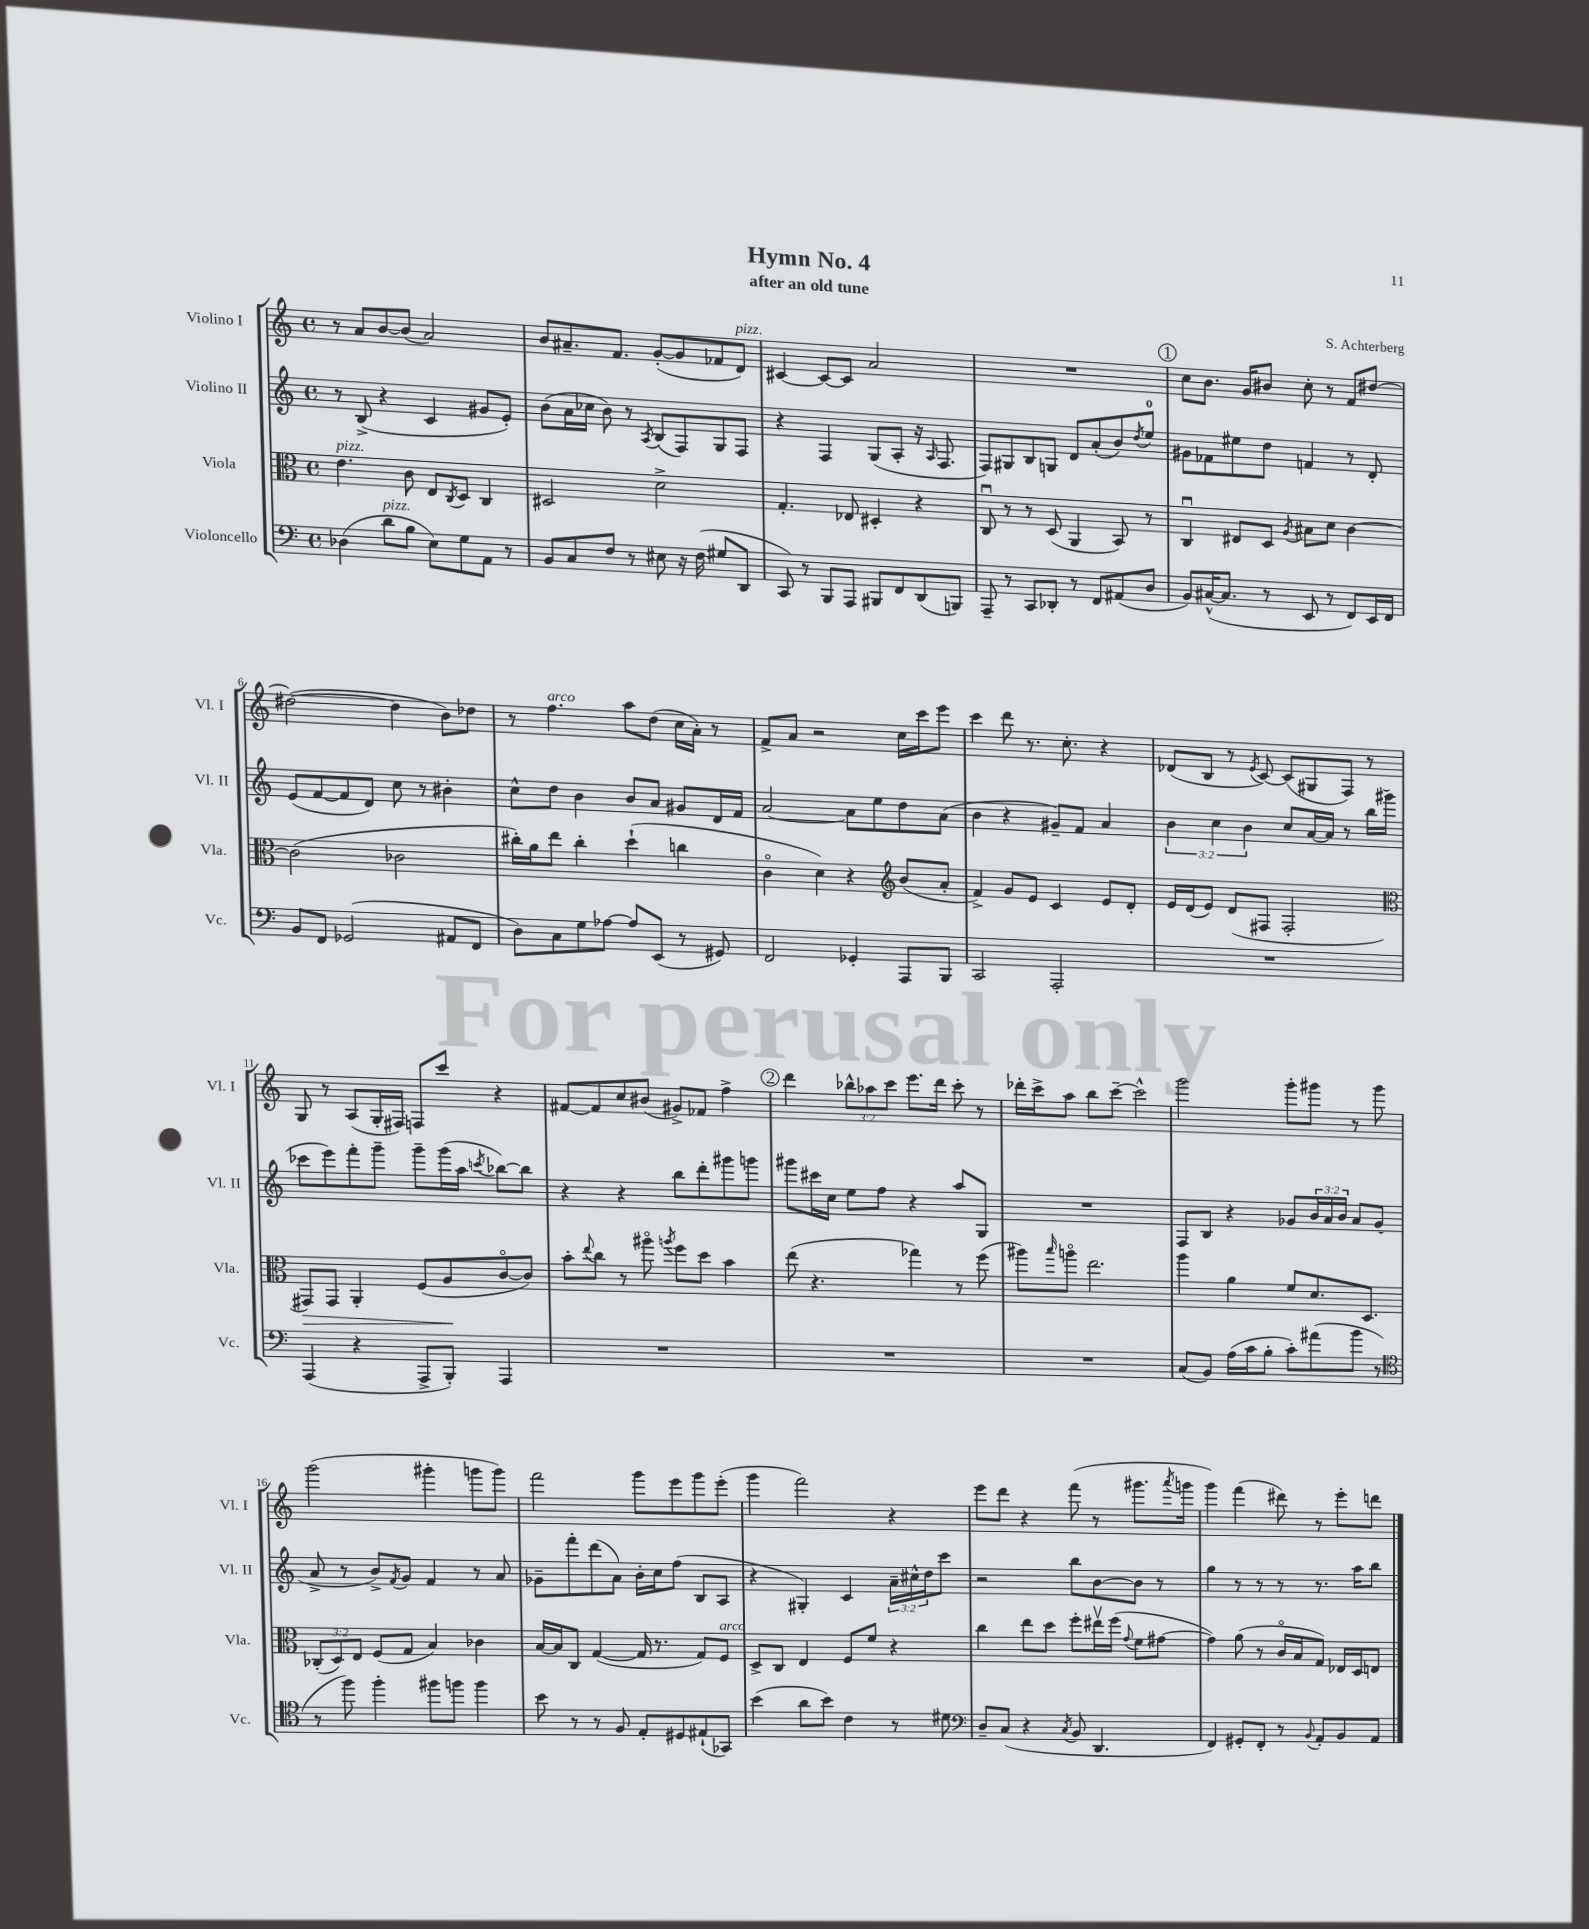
\header { title = "Hymn No. 4" composer = "S. Achterberg" subtitle = "after an old tune" }
<<
\new StaffGroup <<
\new Staff = "s0" \with { instrumentName = "Violino I" shortInstrumentName = "Vl. I" } {
    \clef treble \key c \major \defaultTimeSignature \time 4/4 \override Staff.TupletNumber.text = #tuplet-number::calc-fraction-text
    r8 a'8 b'8~ b'8( a'2) |
    b'8 ais'8.-- f'8. g'8~-.( g'8 fes'8 d'8^\markup { \italic "pizz." }) |
    cis'4~ cis'8~ cis'8 a'2 |
    R1 |
    \mark \markup { \circle "1" } c''8 b'8. g'16 bis'8 c''8-. r8 f'8 dis''8~ |
    dis''2~( dis''4 b'8) des''8 |
    r8 f''4.^\markup { \italic "arco" } a''8 d''8( c''16 a'16-.) r8 |
    f'8-> a'8 r2 c''16 c'''16 e'''8 |
    c'''4 d'''8 r8. c''8.-. r4 |
    des'8( b8 r8 \acciaccatura { e'8 } c'8~) c'8( gis8 f8) r8 |
    g8 r8 a8( g16-. fis16) f8 c'''8 r4 |
    fis'8~ fis'8 c''8 bis'8( gis'8->) fes'8 f''4-> |
    \mark \markup { \circle "2" } d'''4 \tuplet 3/2 { bes''8-^ aes''8 c'''8 } e'''8. d'''16 c'''8-. r8 |
    des'''16-. c'''16-> a''8 b''8 c'''8~-- c'''2-^ |
    g'''2 g'''8-. gis'''8 r8 gis'''8 |
    g'''2( gis'''4-. g'''8 g'''8) |
    f'''2 g'''8 e'''8 g'''8 e'''8-.( |
    g'''4 f'''2) r4 |
    e'''8 d'''8 r4 f'''8( r8 gis'''8. \acciaccatura { a'''8 } g'''16 |
    g'''4) f'''4( dis'''8) r8 e'''8-. d'''8 \bar "|." |
}
\new Staff = "s1" \with { instrumentName = "Violino II" shortInstrumentName = "Vl. II" } {
    \clef treble \key c \major \defaultTimeSignature \time 4/4 \override Staff.TupletNumber.text = #tuplet-number::calc-fraction-text
    r8 b8->( r4 c'4 gis'8 e'8-.) |
    b'8( a'16 ces''16 b'8) r8 \acciaccatura { a8 } b8( f8) g8 f8 |
    r4 f4 g8( a8-. r16 \grace { a16 } f8. |
    f8) gis8 b8 g8 d'8 a'8-.( b'8) \acciaccatura { d''8 } e''8-0 |
    \mark \markup { \circle "1" } gis'8 fes'8 eis''8 d''8 f'4 r8 d'8-. |
    e'8( f'8~ f'8 d'8) c''8 r8 bis'4-. |
    c''8-^ d''8 b'4 b'8 a'8 gis'8 d'16 f'16 |
    a'2~ a'8 e''8 d''8 a'8( |
    b'4 r4 gis'8--) f'8 a'4 |
    \tuplet 3/2 { b'4 c''4 b'4 } c''8 a'16~ a'16 r8 b''16 gis'''16( |
    ces'''8 e'''8) f'''8-. g'''8-- g'''8-- g'''16( a''16 \acciaccatura { c'''8 } bes''8~) bes''8 |
    r4 r4 b''8 d'''8-. gis'''8 g'''8 |
    \mark \markup { \circle "2" } gis'''8 cis'''16 c''16 e''8 f''8 r4 a''8 g8 |
    R1 |
    f8 b8 r4 ges'8 \tuplet 3/2 { b'16 a'16 b'16 } a'8 ges'8( |
    a'8-> r8 b'8->) \acciaccatura { f'8 } g'8 f'4 r8 a'8 |
    ges'8-- f'''8-. d'''8( a'8) b'16-. c''16 f''8( b8 a8 |
    r4 gis4-.) c'4 \tuplet 3/2 { a'16-- cis''16-^ d''16 } c'''8 |
    r2 b''8 b'8~ b'8 r8 |
    g''4 r8 r8 r8 r8. a''16 b''8 \bar "|." |
}
\new Staff = "s2" \with { instrumentName = "Viola" shortInstrumentName = "Vla." } {
    \clef alto \key c \major \defaultTimeSignature \time 4/4 \override Staff.TupletNumber.text = #tuplet-number::calc-fraction-text
    e'4.^\markup { \italic "pizz." } c'8 e8 \acciaccatura { c8 } d8 c4 |
    dis2 d'2-> |
    g4.-. ees8 dis4-. r4 |
    c8\downbow r8 r8 d8( a,4 b,8) r8 |
    \mark \markup { \circle "1" } c4\downbow eis8 d8 \acciaccatura { a8 } bis8 d'8 c'4~ |
    c'2( ces'2 |
    cis''16-.) a'16 e''8 cis''4-. d''4-!( c''4 |
    c'4\flageolet d'4) r4 \clef treble b'8( a'8-. |
    f'4->) g'8 e'8 c'4 e'8 d'8-. |
    e'16 d'16( e'8) d'8( fis8 fis2-. |
    \clef alto gis,8\>) gis,8 a,4-. f8( a8\! c'8~\flageolet c'8) |
    b'8-. \appoggiatura { e''8 } c''8 r8 ais''8\flageolet \acciaccatura { a''8 } f''8 d''8 b'4 |
    \mark \markup { \circle "2" } e''8( r4. ges''4) r8 f''8( |
    ais''8) \grace { b''16 } a''8\flageolet e''2. |
    a''4 a'4 f'8 d'8. d8. |
    \tuplet 3/2 { ces8-.( d8) e8 } f8( g8 b4) ces'4 |
    b16~ b16 c8 g4~( g16 r8. g8) f8^\markup { \italic "arco" } |
    d8-> c8 e4 f8 f'8 r4 |
    c''4 e''8 d''8 f''8-. eis''16\upbow f''16( \appoggiatura { g'8 } f'8 gis'8~ |
    gis'4) a'8( r8 c'16\flageolet b16 g8) ees16 d16 e8 \bar "|." |
}
\new Staff = "s3" \with { instrumentName = "Violoncello" shortInstrumentName = "Vc." } {
    \clef bass \key c \major \defaultTimeSignature \time 4/4
    des4( d'8^\markup { \italic "pizz." } b8 e8) g8 a,8 r8 |
    b,8 c8 f8 r8 eis8 r16 f16( gis8 d,8 |
    c,8) r8 b,,8 a,,8 bis,,8 f,8 d,8( b,,8) |
    a,,8-- r8 c,8 des,8-. r8 f,8 ais,8( d8 |
    \mark \markup { \circle "1" } b,8) cis16~-^( cis8. r8 e,8 r8 f,8) e,16 f,16 |
    b,8 f,8 ges,2( ais,8 f,8 |
    d8) c8 g8 aes8~ aes8 e,8( r8 gis,8) |
    f,2 ges,4-. a,,8 b,,8 |
    c,2 a,,2-. |
    R1 |
    a,,4( r4 a,,8-> b,,8-.) a,,4 |
    R1 |
    \mark \markup { \circle "2" } R1 |
    R1 |
    c8( b,8) a16( c'16 b8-. c'8-.) ais'8( b'8 r8 |
    \clef tenor r8 f''8) f''4-. fis''8 f''8 f''4 |
    b'8 r8 r8 f8 e8-. dis8 eis8-!( ges,8) |
    b'4( a'8 b'8) c'4 r8 dis'8 |
    \clef bass d8-- c8( r4 \acciaccatura { c8 } b,8 d,4. |
    f,4) gis,8-. f,8-. r8 \appoggiatura { b,8 } a,8-. b,8 a,8 \bar "|." |
}
>>
>>
